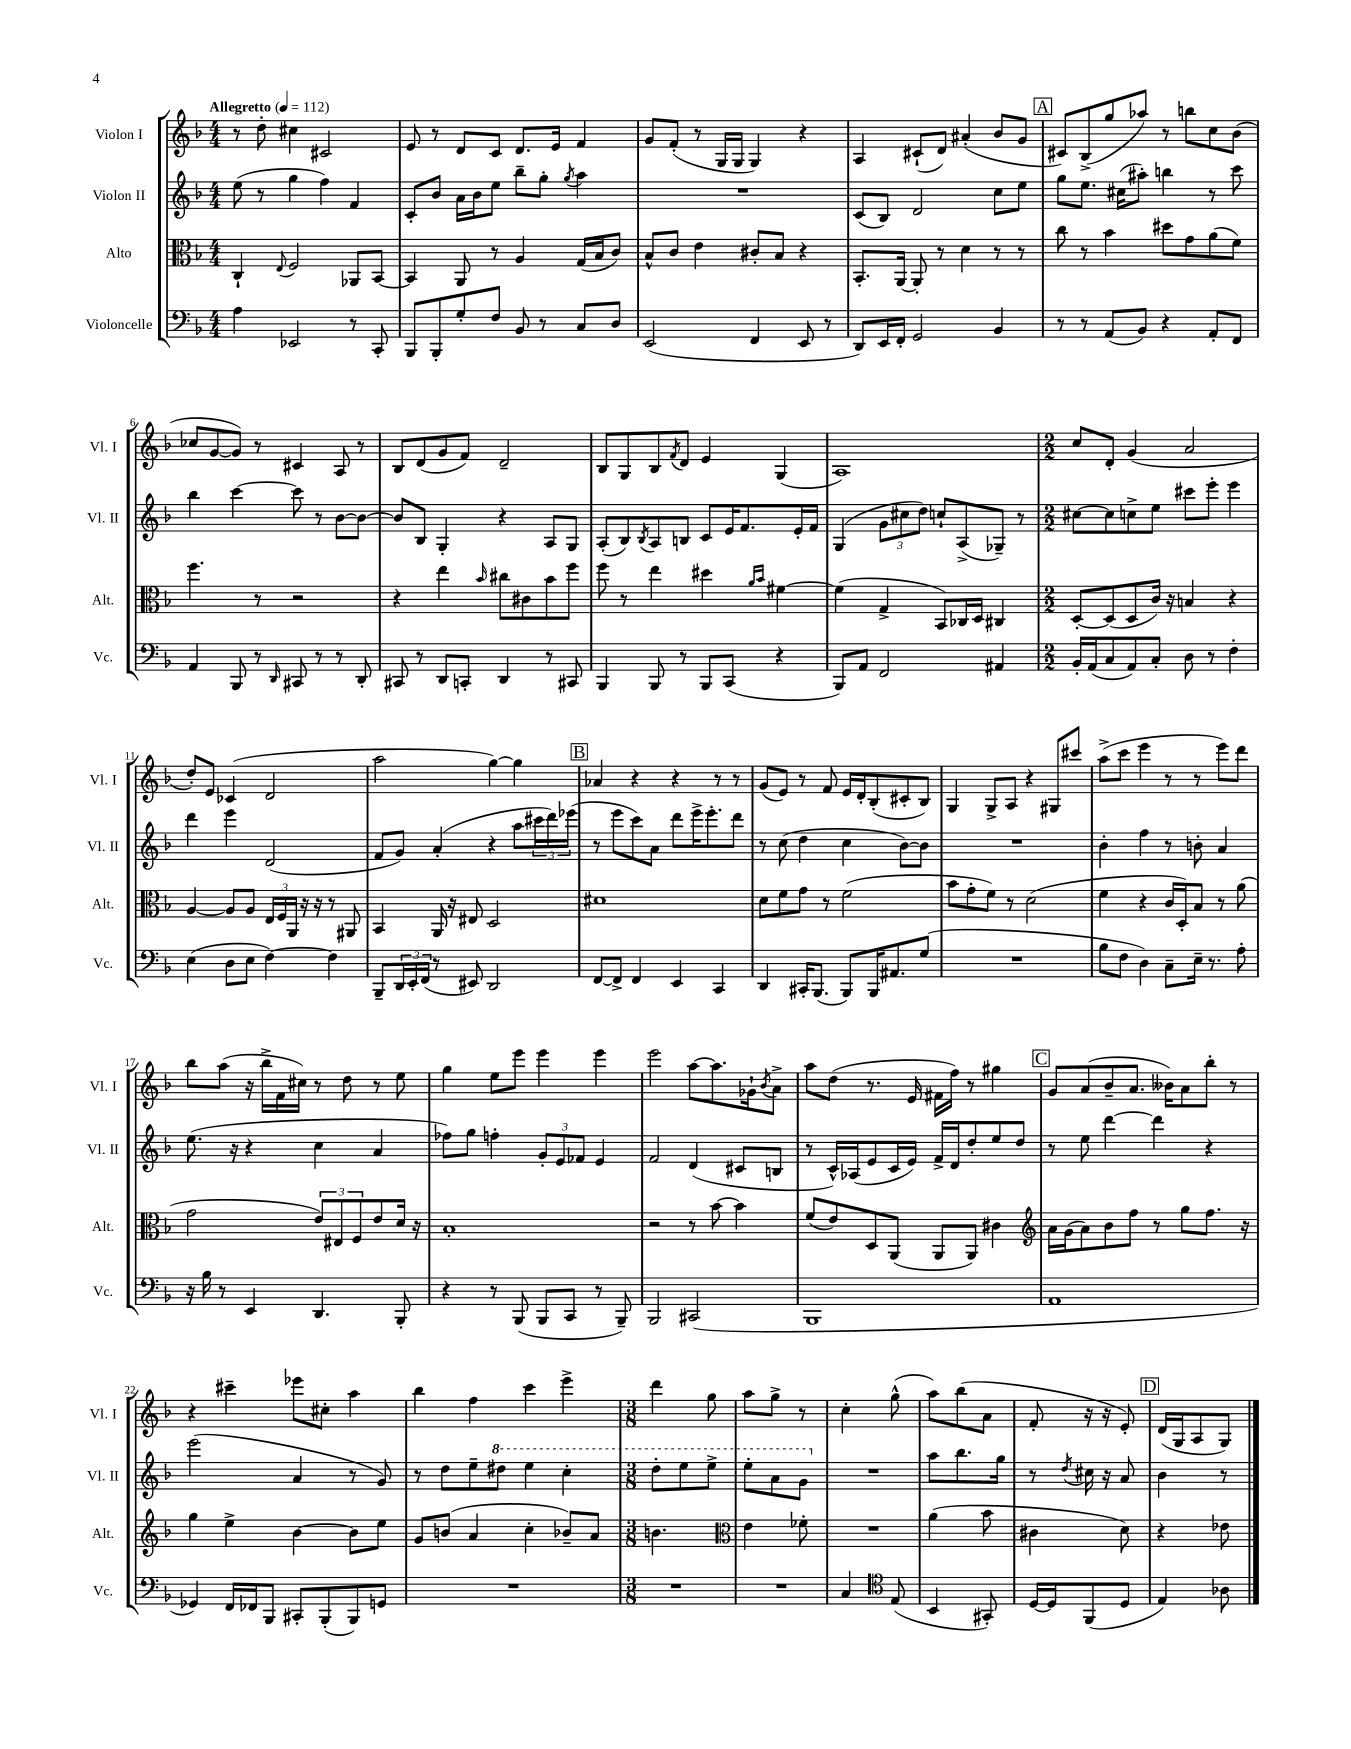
<<
\new StaffGroup <<
\new Staff = "s0" \with { instrumentName = "Violon I" shortInstrumentName = "Vl. I" } {
    \clef treble \key f \major \numericTimeSignature \time 4/4 \tempo "Allegretto" 4 = 112
    r8 d''8-. cis''4 cis'2 |
    e'8 r8 d'8 c'8 d'8. e'16 f'4 |
    g'8 f'8-.( r8 g16 g16 g4) r4 |
    a4 cis'8-!( d'8) ais'4-.( bes'8 g'8 |
    \mark \markup { \box "A" } cis'8) bes8->( g''8 aes''8) r8 b''8 c''8 bes'8( |
    ces''8 g'8~ g'8) r8 cis'4 a8 r8 |
    bes8 d'8( g'8 f'8) d'2-- |
    bes8 g8 bes8 \acciaccatura { f'8 } d'8 e'4 g4( |
    a1) |
    \numericTimeSignature \time 2/2 c''8 d'8-. g'4( a'2 |
    d''8-.) e'8 ces'4( d'2 |
    a''2 g''4~) g''4 |
    \mark \markup { \box "B" } aes'4 r4 r4 r8 r8 |
    g'8( e'8) r8 f'8 e'16 d'16-. bes8-.( cis'8-. bes8) |
    g4 g8-> a8 r4 gis8 cis'''8 |
    a''8->( c'''8 e'''4 r8 r8 e'''8) d'''8 |
    bes''8 a''8( r16 bes''16-> f'16 cis''16) r8 d''8 r8 e''8 |
    g''4 e''8 e'''8 e'''4 e'''4 |
    e'''2 a''8~ a''8. ges'16-! \acciaccatura { bes'8 } a'8-> |
    a''8 d''8( r8. e'16 fis'16 f''16) r8 gis''4 |
    \mark \markup { \box "C" } g'8 a'8( bes'8-- a'8. beses'16) a'8 bes''8-. r8 |
    r4 cis'''4-- ees'''8 cis''8-. a''4 |
    bes''4 f''4 c'''4 e'''4-> |
    \numericTimeSignature \time 3/8 d'''4 g''8 |
    a''8 g''8-> r8 |
    c''4-. g''8-^( |
    a''8) bes''8( a'8 |
    f'8-. r16 r16 e'8-.) |
    \mark \markup { \box "D" } d'16( g16 a8 g8) \bar "|." |
}
\new Staff = "s1" \with { instrumentName = "Violon II" shortInstrumentName = "Vl. II" } {
    \clef treble \key f \major \numericTimeSignature \time 4/4
    e''8( r8 g''4 f''4) f'4 |
    c'8-. bes'8 a'16 bes'16 e''8 bes''8-- g''8-. \acciaccatura { g''8 } a''4 |
    R1 |
    c'8( bes8) d'2 c''8 e''8 |
    \mark \markup { \box "A" } g''8 e''8. cis''16( ais''8-.) b''4 r8 c'''8 |
    bes''4 c'''4~ c'''8 r8 bes'8~ bes'8~ |
    bes'8 bes8 g4-. r4 a8 g8 |
    a8-.( bes8) \acciaccatura { bes8 } a8 b8 c'8 e'16 f'8. e'16-. f'16 |
    g4( \tuplet 3/2 { g'8 cis''8 d''8) } c''8-! a8->( ges8--) r8 |
    \numericTimeSignature \time 2/2 cis''8~ cis''8 c''8-> e''8 cis'''8 e'''8-. e'''4 |
    d'''4 e'''4 d'2( |
    f'8 g'8) a'4-.( r4 a''8 \tuplet 3/2 { cis'''16 d'''16) ees'''16( } |
    \mark \markup { \box "B" } r8 e'''8 c'''8) a'8 d'''8 e'''16-> e'''8.-. d'''8 |
    r8 c''8( d''4 c''4 bes'8~) bes'8 |
    R1 |
    bes'4-. f''4 r8 b'8-. a'4 |
    e''8.( r16 r4 c''4 a'4 |
    fes''8) g''8 f''4-. \tuplet 3/2 { g'8-. e'8 fes'8 } e'4 |
    f'2 d'4( cis'8 b8 |
    r8 c'16-^) aes16( e'8 c'16 e'16) f'16-> d'16 d''8-. e''8 d''8 |
    \mark \markup { \box "C" } r8 e''8 d'''4~ d'''4 r4 |
    e'''2( a'4 r8 g'8) |
    r8 d''8 e''8-- \ottava #1 dis'''8 e'''4 c'''4-. |
    \numericTimeSignature \time 3/8 d'''8-. e'''8 e'''8-> |
    e'''8-. a''8 g''8 \ottava #0 |
    R4. |
    a''8 bes''8. g''16 |
    r8 \acciaccatura { d''8 } cis''16 r16 a'8 |
    \mark \markup { \box "D" } bes'4 r8 \bar "|." |
}
\new Staff = "s2" \with { instrumentName = "Alto" shortInstrumentName = "Alt." } {
    \clef alto \key f \major \numericTimeSignature \time 4/4
    c4-! \appoggiatura { e8 } f2 aes,8 bes,8~ |
    bes,4 a,8 r8 a4 g16( bes16 c'8) |
    bes8-^ c'8 e'4 cis'8-. bes8 r4 |
    bes,8.-. a,16~ a,8-. r8 d'4 r8 r8 |
    \mark \markup { \box "A" } c''8 r8 bes'4 dis''8 g'8 a'8( f'8) |
    f''4. r8 r2 |
    r4 e''4 \grace { bes'16 } cis''8 cis'8 bes'8 f''8 |
    f''8 r8 e''4 dis''4 \grace { a'16 bes'16 } fis'4~ |
    fis'4( g4-> bes,8) ces16 d16 cis4 |
    \numericTimeSignature \time 2/2 d8~-. d8( d8 c'16) r16 b4 r4 |
    a4~ a8 a8 \tuplet 3/2 { e16 f16 a,16 } r16 r16 r8 ais,8 |
    bes,4 a,16 r16 eis8 d2 |
    \mark \markup { \box "B" } dis'1 |
    d'8 f'8 g'8 r8 f'2( |
    bes'8 g'8-. f'8) r8 d'2( |
    f'4 r4 c'16 d16-.) bes8 r8 a'8( |
    g'2 \tuplet 3/2 { e'8) eis8 f8 } e'8 d'16 r16 |
    bes1-. |
    r2 r8 bes'8~ bes'4 |
    f'8( e'8) d8 a,8( a,8 a,8) cis'4 |
    \mark \markup { \box "C" } \clef treble a'16 g'16( a'8) bes'8 f''8 r8 g''8 f''8. r16 |
    g''4 e''4-> bes'4~ bes'8 e''8 |
    g'8 b'8( a'4 c''4-. bes'8--) a'8 |
    \numericTimeSignature \time 3/8 b'4. |
    \clef alto e'4 fes'8-. |
    R4. |
    a'4( bes'8 |
    cis'4 d'8) |
    \mark \markup { \box "D" } r4 ees'8 \bar "|." |
}
\new Staff = "s3" \with { instrumentName = "Violoncelle" shortInstrumentName = "Vc." } {
    \clef bass \key f \major \numericTimeSignature \time 4/4
    a4 ees,2 r8 c,8-. |
    bes,,8 bes,,8-. g8-. f8 bes,8 r8 c8 d8 |
    e,2( f,4 e,8 r8 |
    d,8) e,16 f,16-. g,2 bes,4 |
    \mark \markup { \box "A" } r8 r8 a,8( bes,8) r4 a,8-. f,8 |
    a,4 bes,,8 r8 \grace { d,16 } cis,8 r8 r8 d,8-. |
    cis,8 r8 d,8 c,8-. d,4 r8 cis,8 |
    bes,,4 bes,,8 r8 bes,,8 c,8( r4 |
    bes,,8) a,8 f,2 ais,4 |
    \numericTimeSignature \time 2/2 bes,16-. a,16( c8 a,8) c8-. d8 r8 f4-. |
    e4( d8 e8 f4~) f4 |
    bes,,8-- \tuplet 3/2 { d,16 e,16-. f,16( } r8 eis,8) d,2 |
    \mark \markup { \box "B" } f,8~ f,8-> f,4 e,4 c,4 |
    d,4 cis,16-. bes,,8.( bes,,8) bes,,16 ais,8. g8( |
    R1 |
    bes8 f8 d4) c8-- e16-- r8. a8-. |
    r16 bes16 r8 e,4 d,4. bes,,8-. |
    r4 r8 bes,,8( bes,,8 c,8 r8 bes,,8--) |
    bes,,2 cis,2( |
    bes,,1 |
    \mark \markup { \box "C" } a,1 |
    ges,4) f,16 fes,16 bes,,8 cis,8-. bes,,8-.( bes,,8) g,8 |
    R1 |
    \numericTimeSignature \time 3/8 R4. |
    R4. |
    c4 \clef tenor e8( |
    bes,4 gis,8-.) |
    d16~ d16 f,8( d8 |
    \mark \markup { \box "D" } e4) aes8 \bar "|." |
}
>>
>>
